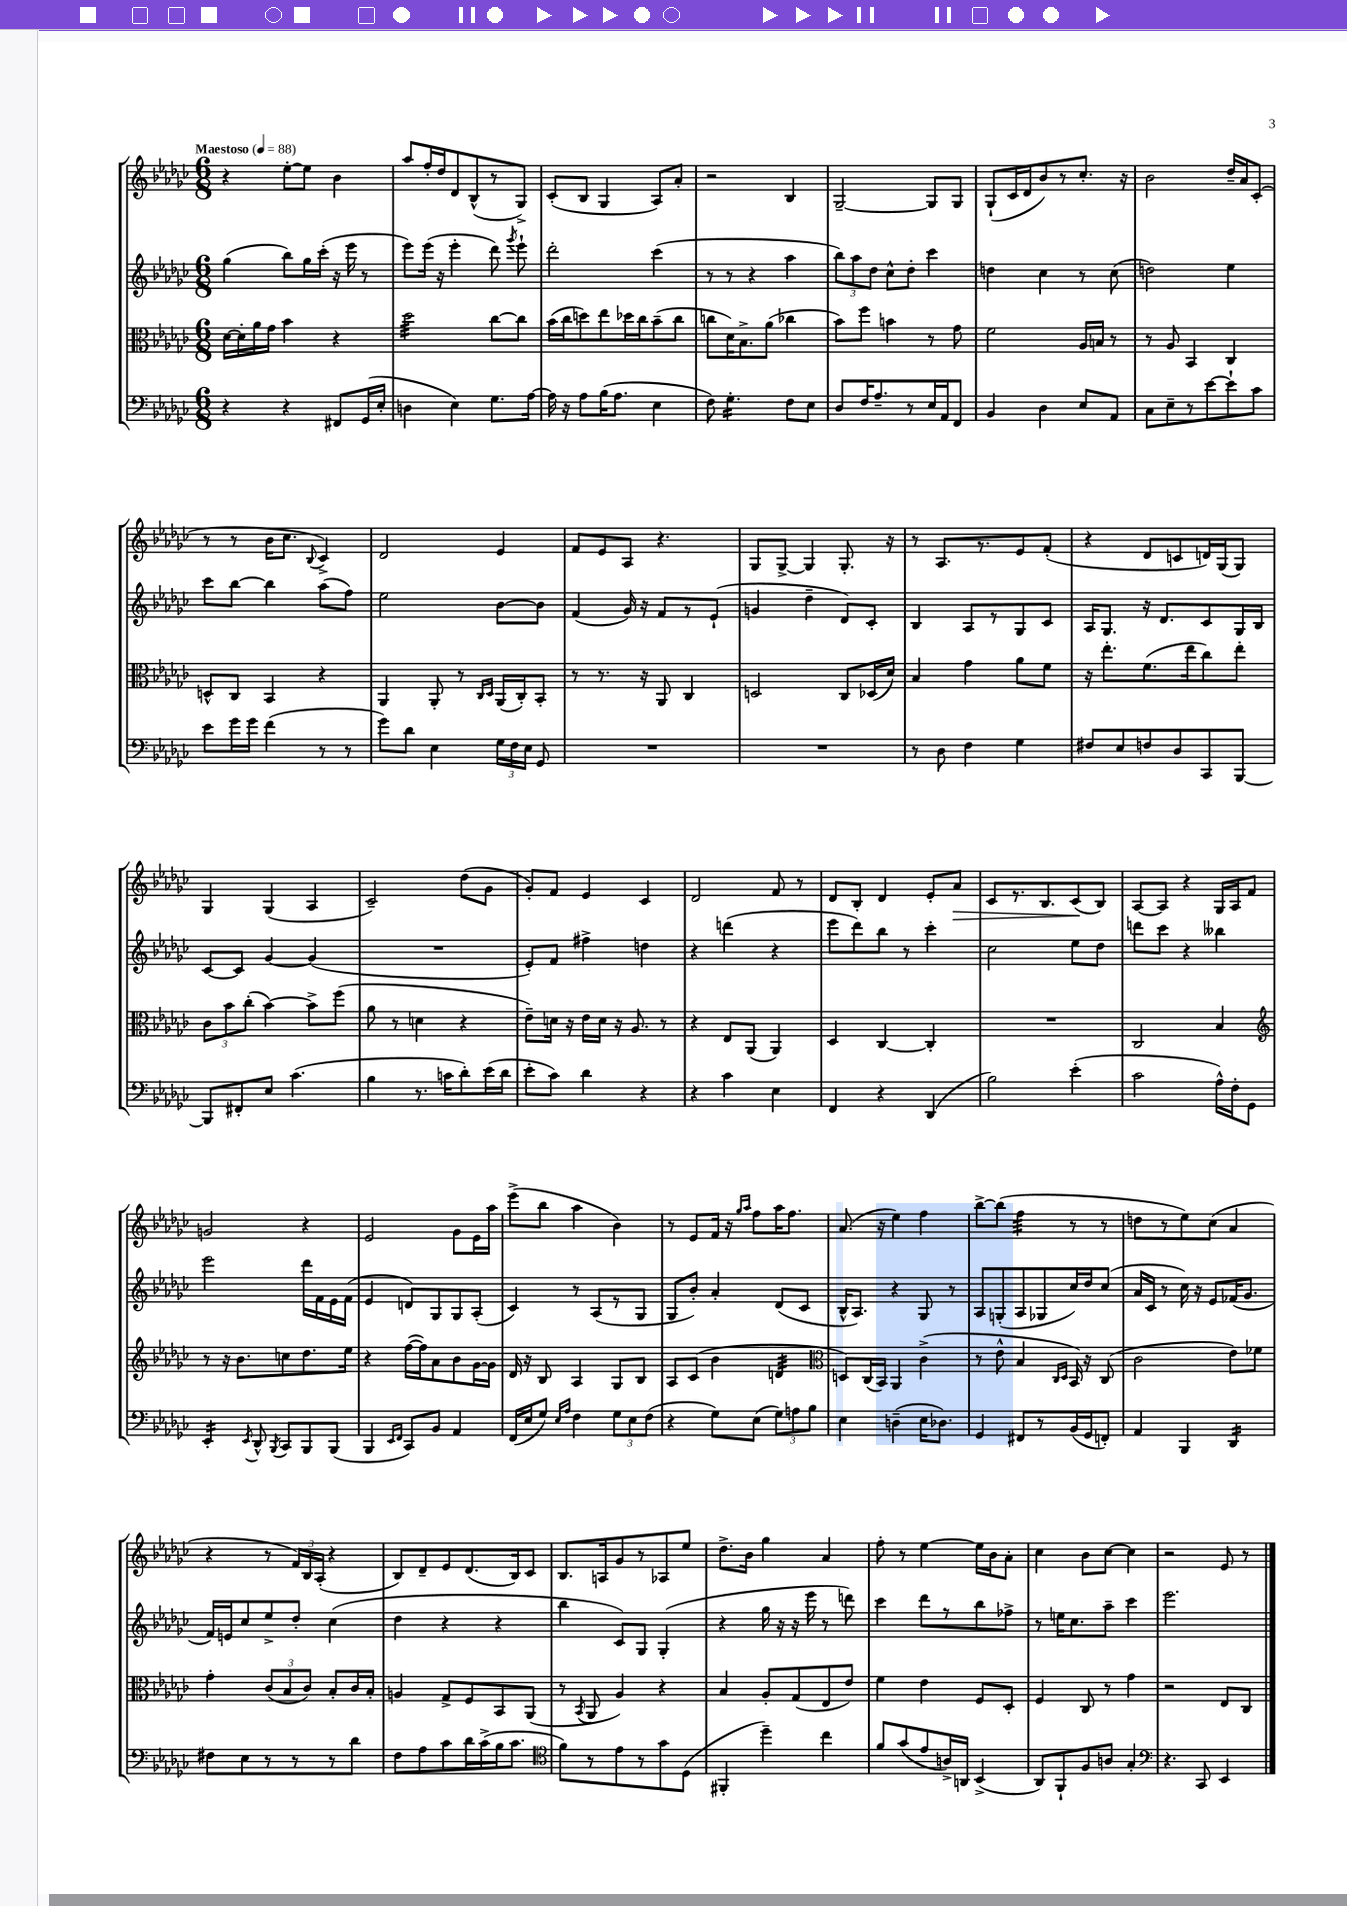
<<
\new StaffGroup <<
\new Staff = "s0" {
    \clef treble \key ges \major \numericTimeSignature \time 6/8 \tempo "Maestoso" 4 = 88
    \autoBeamOff r4 ees''8[~-. ees''8] bes'4 |
    aes''8[ f''16-. des''16 des'8 bes8-^( r8 ges8]->) |
    ces'8[-.( bes8] ges4 aes8[) aes'8]-. |
    r2 bes4 |
    ges2~-- ges8[ ges8] |
    ges8[-!( ces'16 des'16 bes'8) r8 ces''8.]-. r16 |
    bes'2 des''16[-- aes'16 ces'8]-.( |
    r8 r8 bes'16[ ces''8.] \appoggiatura { bes8 } ces'4->) |
    des'2 ees'4 |
    f'8[ ees'8 aes8] r4. |
    ges8[ ges8]~-> ges4 ges8.-. r16 |
    r8 aes8.[ r8. ees'8 f'8]-.( |
    r4 des'8[ c'8 d'16) ges16( ges8]) |
    ges4 ges4( aes4 |
    ces'2--) des''8[( ges'8] |
    ges'8[-.) f'8] ees'4 ces'4 |
    des'2 f'8 r8 |
    des'8[ bes8]-. des'4 ees'8[-. aes'8]\> |
    ces'8[ r8. bes8. ces'8\!( bes8]) |
    aes8[~ aes8] r4 ges16[ aes16 f'8] |
    g'2 r4 |
    ees'2 ges'8[ ees'16 aes''16] |
    ees'''8[->( bes''8] aes''4 bes'4) |
    r8 ees'8[ f'16] r16 \grace { ges''16[ aes''16] } f''8[ aes''16 f''8.] |
    aes'8.( r16 ees''4) f''4 |
    bes''8[~-> bes''8]( f''4:32 r8 r8 |
    d''8[ r8 ees''8) ces''8]( aes'4 |
    r4 r8 \tuplet 3/2 { f'16[) bes16 aes16]-.( } r4 |
    bes8[) des'8-- ees'8 des'8.( bes16) ces'8] |
    bes8.[ a16 ges'8 r8 aes8 ees''8] |
    des''8.[-> bes'16] ges''4 aes'4 |
    f''8-. r8 ees''4~ ees''16[ bes'16 aes'8]-. |
    ces''4 bes'8[ ces''8]~ ces''4 |
    r2 ees'8 r8 \bar "|." |
}
\new Staff = "s1" {
    \clef treble \key ges \major \numericTimeSignature \time 6/8
    \autoBeamOff ges''4( bes''8[) ges''16 ces'''16]-.( r16 ees'''16 r8 |
    ees'''8[) ees'''16]( r16 ees'''4-. des'''8) \acciaccatura { ges'''8 } ees'''8-! |
    des'''2-. ces'''4( |
    r8 r8 r4 aes''4 |
    \tuplet 3/2 { bes''8[) aes''8 des''8] } ces''8[-^ des''8]-. ces'''4 |
    d''4 ces''4 r8 ces''8( |
    d''2) ees''4 |
    ces'''8[ bes''8]~ bes''4 aes''8[( f''8]) |
    ees''2 bes'8[~ bes'8] |
    f'4( ges'16) r16 f'8[ r8 ees'8]-!( |
    g'4 des''4-- des'8[) ces'8]-. |
    bes4 aes8[ r8 ges8 ces'8] |
    aes16[ ges8.] r16 des'8.[ ces'8 ges16 bes16] |
    ces'8[~ ces'8] ges'4~ ges'4( |
    R2. |
    ees'8[-.) f'8] fis''4-> d''4 |
    r4 d'''4( r4 |
    ees'''8[ des'''8) bes''8] r8 ces'''4-. |
    ces''2 ees''8[ des''8] |
    d'''8[ ces'''8] r4 beses''4 |
    ees'''2 des'''16[ f'16 ees'16 f'16]( |
    ees'4 d'8[) ges8 ges8 aes8]-.( |
    ces'4) r8 aes8[( r8 ges8] |
    ges8[ bes'8]-.) aes'4-. des'8[( ces'8] |
    bes16[-^ aes8.]) r4 ges8 r8 |
    aes8[ g8-.( aes8 ges8 ces''16) des''16 ces''8]( |
    aes'16[ ces'16] r8 ces''16) r16 ees'8[ fes'16( ges'8.] |
    f'16[) e'16 ces''8 ees''8-> des''8]-. ces''4( |
    des''4 r4 r4 |
    bes''4 ces'8[) ges8] ges4-.( |
    r4 ges''16 r16 r16 ees'''16 r8 d'''8) |
    ces'''4 des'''8[ r8 bes''8 fes''8]-> |
    r8 e''16[ ces''8. aes''8]-- ces'''4 |
    ees'''2. \bar "|." |
}
\new Staff = "s2" {
    \clef alto \key ges \major \numericTimeSignature \time 6/8
    \autoBeamOff des'16[~ des'16-. aes'16 ges'16] bes'4 r4 |
    des''2:32 ces''8[~ ces''8] |
    bes'16[( ces''16 d''8) ees''8 des''16 ces''16 bes'8--( ces''8] |
    c''8[ des'16) bes8.-> aes'8]( ces''4 |
    bes'8[) f''8] b'4 r8 ges'8 |
    f'2 aes16[ b16] r8 |
    r8 aes8 bes,4 ces4 |
    d8[-^ ces8] bes,4 r4 |
    aes,4 aes,8-. r8 \grace { ces16[ des16] } aes,16[( ces16-.) bes,8]-. |
    r8 r8. r16 aes,8 ces4 |
    d2 ces8[ des16( des'16]) |
    bes4 ges'4 aes'8[ f'8] |
    r16 ees''8.[-. f'8.( ees''16 ces''8) ees''8]-. |
    \tuplet 3/2 { ces'8[ bes'8 ces''8]-.( } bes'4~) bes'8[-> f''8]( |
    aes'8 r8 d'4 r4 |
    ees'8[--) d'16] r16 ees'16[ d'16] r16 aes8. r8 |
    r4 ees8[ aes,8]( aes,4) |
    des4 ces4~ ces4-. |
    R2. |
    ces2 bes4 |
    \clef treble r8 r16 bes'8.[ c''8 des''8. ees''16] |
    r4 f''16[~( f''16) aes'8 bes'8 ges'16~ ges'16] |
    des'16 r16 bes8 aes4 ges8[ bes8] |
    aes8[ ces'8]( bes'4 d'4:32 |
    \clef alto d8[) ces16( bes,16]) aes,4 ces'4->( |
    r8 ees'8-^ bes4 \grace { ces16[ des16] } bes,16) r16 ces8( |
    ces'2 ees'8[) fes'8] |
    ges'4-. \tuplet 3/2 { ces'8[( bes8 ces'8]) } bes8[-. ces'16 bes16]-. |
    a4 ges8[-> f8 bes,8 aes,8]( |
    r8 \acciaccatura { bes,8 } aes,8 aes4) r4 |
    bes4 aes8[-. ges8( ees8 ees'8]) |
    f'4 ees'4 f8[ des8]-. |
    f4 ces8 r8 ges'4 |
    r2 ees8[ ces8] \bar "|." |
}
\new Staff = "s3" {
    \clef bass \key ges \major \numericTimeSignature \time 6/8
    \autoBeamOff r4 r4 fis,8[ ges,16( ees16]-. |
    d4 ees4) ges8.[ aes16]~ |
    aes16 r16 aes8[ bes16( aes8.] ees4 |
    f8) ges4.:16-. f8[ ees8] |
    des8[ f16 aes8.-- r8 ees16 aes,16 f,8] |
    bes,4 des4 ees8[ aes,8] |
    ces8[ ees8-- r8 ees'8~ ees'8-! ces'8] |
    ees'8[ ges'16 ges'16] f'4( r8 r8 |
    ges'8[) des'8] ees4 \tuplet 3/2 { ges16[ f16 ees16] } ges,8 |
    R2. |
    R2. |
    r8 des8 f4 ges4 |
    fis8[ ees8 f8 des8 ces,8 bes,,8]~ |
    bes,,8[ fis,8-. ees8] ces'4.( |
    bes4 r8. c'16[ des'8-.) ees'16( des'16] |
    ees'8[-. ces'8]) des'4 r4 |
    r4 ces'4 ees4 |
    f,4 r4 des,4( |
    bes2) ees'4-.( |
    ces'2 aes16[-^) f16-. ges,8] |
    ees,4:16-. \acciaccatura { ees,8 } des,8-^ \acciaccatura { bes,,8 } ces,8[ bes,,8 bes,,8]( |
    bes,,4 \grace { ees,16[ f,16] } ces,8[) bes,8] aes,4 |
    f,16[( ees16 ges8]) \grace { ees16[ aes16] } f4 \tuplet 3/2 { ges8[ ees8 f8]( } |
    r4 ges8[) ees8]( \tuplet 3/2 { ges8[) a8 bes8] } |
    ees4 d4--( ees16[ des8.]) |
    ges,4 fis,8[ r8 bes,16( ges,16 f,8]-.) |
    aes,4 bes,,4 des,4:16 |
    fis8[ ees8 r8 r8 r8 des'8] |
    f8[ aes8 ces'8 des'16 ces'16->( bes16 ces'8.] |
    \clef tenor f'8[) r8 ees'8 r8 ges'8 des8]( |
    fis,4-. des''4--) ces''4 |
    f'8[ ges'8( ees'8 a16->) a,16] bes,4->( |
    aes,8[) f,8-! f8 a8] ges4-. |
    \clef bass r4. ces,8 ees,4 \bar "|." |
}
>>
>>
\layout { \context { \Score \remove "Bar_number_engraver" } }
